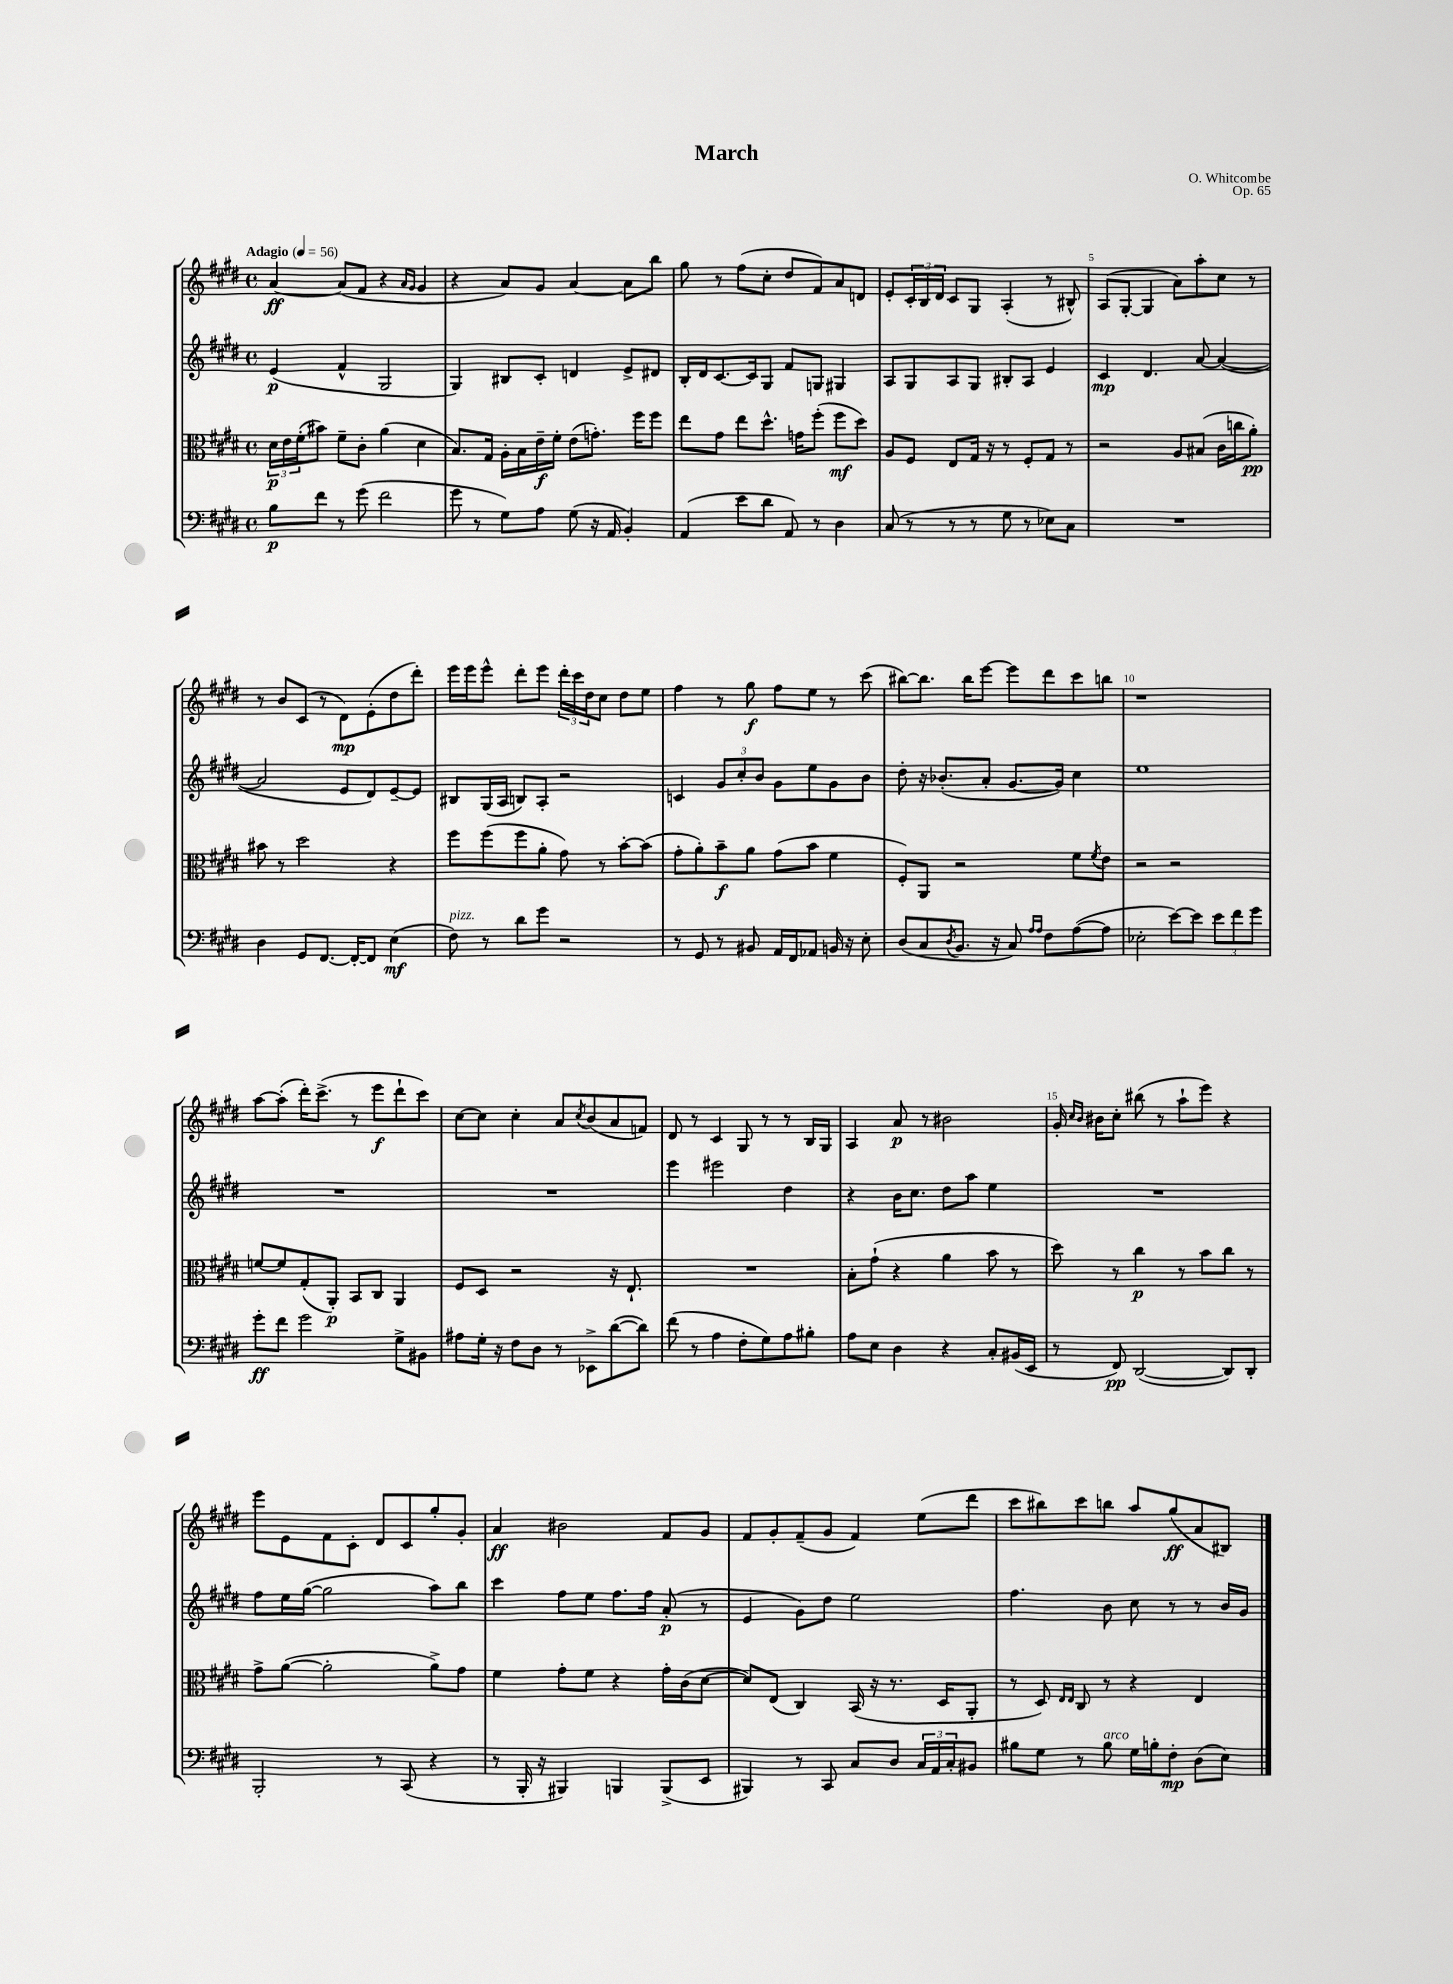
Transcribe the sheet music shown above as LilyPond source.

\header { title = "March" composer = "O. Whitcombe" opus = "Op. 65" }
<<
\new StaffGroup <<
\new Staff = "s0" {
    \clef treble \key e \major \defaultTimeSignature \time 4/4 \tempo "Adagio" 4 = 56
    a'4~\ff a'8( fis'8 r4 \grace { a'16 gis'16 } gis'4 |
    r4 a'8) gis'8 a'4~ a'8 b''8 |
    gis''8 r8 fis''8( cis''8-. dis''8 fis'8) a'8 d'8 |
    e'8-. \tuplet 3/2 { cis'16-. b16 dis'16 } cis'8 gis8 a4-.( r8 bis8-^) |
    a8( gis8~-. gis4 a'8) a''8-. cis''8 r8 |
    r8 b'8 cis'8( r8 dis'8\mp) e'8-.( dis''8 dis'''8-.) |
    e'''16 e'''16 e'''8-^ dis'''8-. e'''8 \tuplet 3/2 { dis'''16-. cis'''16 dis''16 } cis''8 dis''8 e''8 |
    fis''4 r8 gis''8\f fis''8 e''8 r8 cis'''8( |
    bis''8~) bis''8. bis''16 e'''8~ e'''8 dis'''8 cis'''8 b''8 |
    r1 |
    a''8~ a''8-.( dis'''16-.) cis'''8.->( r8 e'''8\f dis'''8-! cis'''8) |
    cis''8~ cis''8 cis''4-. a'8 \acciaccatura { cis''8 } b'8( a'8 f'8) |
    dis'8 r8 cis'4 gis8 r8 r8 b16 gis16 |
    a4 a'8\p r8 bis'2 |
    gis'16-. \grace { cis''16 b'16 } bis'16 cis''8-. bis''8( r8 a''8-! e'''8) r4 |
    e'''8 e'8 fis'8 cis'8-. dis'8 cis'8 gis''8-. gis'8-. |
    a'4\ff bis'2 fis'8 gis'8 |
    fis'8 gis'8-. fis'8--( gis'8 fis'4) e''8( dis'''8 |
    cis'''8 bis''8) cis'''8 b''8 a''8 gis''8\ff( a'8 bis8) \bar "|." |
}
\new Staff = "s1" {
    \clef treble \key e \major \defaultTimeSignature \time 4/4
    e'4\p( fis'4-^ gis2 |
    gis4) bis8 cis'8-. d'4 e'8-> dis'8 |
    b16-. dis'16 cis'8.~ cis'16 gis8 fis'8 g8 gis4 |
    a8 gis8 a8 gis8 bis8-. a8 e'4 |
    cis'4\mp dis'4. a'8~ a'4~( |
    a'2 e'8 dis'8) e'8~-- e'8 |
    bis8 gis16( a16 b8) a8-. r2 |
    c'4 \tuplet 3/2 { gis'8 cis''8-. b'8 } gis'8 e''8 gis'8 b'8 |
    dis''8-. r16 bes'8.-.( a'8-. gis'8.~ gis'16) cis''4 |
    e''1 |
    R1 |
    R1 |
    e'''4 eis'''2 dis''4 |
    r4 b'16 cis''8. dis''8 a''8 e''4 |
    R1 |
    fis''8 e''16 gis''16~( gis''2 a''8) b''8 |
    cis'''4 fis''8 e''8 fis''8. fis''16 a'8-.\p( r8 |
    e'4 gis'8) dis''8 e''2 |
    fis''4. b'8 cis''8 r8 r8 b'16 gis'16 \bar "|." |
}
\new Staff = "s2" {
    \clef alto \key e \major \defaultTimeSignature \time 4/4
    \tuplet 3/2 { dis'16\p e'16 fis'16-.( } bis'8) fis'8-- cis'8-. a'4( dis'4 |
    b8.) gis16 a16-. b16 e'16--\f fis'16-. e'8( g'8.-.) fis''16 fis''8 |
    e''8 gis'8 e''8 dis''8.-^ g'16 fis''8-.( fis''8\mf dis''8) |
    a8 fis8 e8 gis16 r16 r8 fis8-. gis8 r8 |
    r2 a8 bis8( cis'16 c''16 a'8-.\pp) |
    bis'8 r8 dis''2 r4 |
    fis''8 fis''8( fis''8 a'8-. gis'8) r8 b'8~-. b'8( |
    gis'8-. a'8-.) b'8--\f a'8 gis'8( b'8 fis'4 |
    fis8-.) a,8 r2 fis'8 \acciaccatura { fis'8 } e'8 |
    r2 r2 |
    f'8~ f'8 gis8-.( a,8-.\p) b,8 cis8 a,4 |
    fis8 dis8 r2 r16 e8.-! |
    R1 |
    b8-. gis'8-!( r4 a'4 b'8 r8 |
    dis''8) r8 cis''4\p r8 b'8 cis''8 r8 |
    gis'8-> a'8~( a'2-. a'8->) gis'8 |
    fis'4 gis'8-. fis'8 r4 gis'16-. cis'16( dis'8~ |
    dis'8) e8( cis4) b,16( r16 r8. dis16 a,8-. |
    r8 dis8) \grace { e16 e16 } cis8 r8 r4 e4 \bar "|." |
}
\new Staff = "s3" {
    \clef bass \key e \major \defaultTimeSignature \time 4/4
    b8\p fis'8 r8 gis'8( fis'2 |
    gis'8 r8 gis8) a8 gis8( r16 a,16 b,4-.) |
    a,4( e'8 dis'8 a,8) r8 dis4 |
    cis8( r8 r8 r8 gis8 r8 ees8) cis8 |
    R1 |
    dis4 gis,8 fis,8.~ fis,16~-. fis,8 e4\mf( |
    fis8^\markup { \italic "pizz." }) r8 dis'8 gis'8 r2 |
    r8 gis,8 r8 bis,8 a,16 fis,16 aes,8 b,16 r16 e8-. |
    dis8( cis8 \acciaccatura { dis8 } b,8. r16 cis8) \grace { a16 a16 } fis8 a8~( a8 |
    ees2-. e'8~) e'8 \tuplet 3/2 { e'8 fis'8 gis'8 } |
    gis'8-.\ff fis'8 gis'2 gis8-> bis,8 |
    ais8 gis16-. r16 fis8 dis8 r8 ees,8-> dis'8~( dis'8) |
    fis'8( r8 a4 fis8-. gis8) a8 bis8-. |
    a8 e8 dis4 r4 cis8-. bis,16( e,16 |
    r8 fis,8\pp) dis,2~( dis,8) dis,8-. |
    b,,2-. r8 cis,8( r4 |
    r8 b,,16-. r16 bis,,4) b,,4 b,,8->( e,8 |
    bis,,4) r8 cis,8 cis8 dis8 \tuplet 3/2 { cis16 a,16 cis16-. } bis,8 |
    bis8 gis8 r8 bis8^\markup { \italic "arco" } gis16 b16-. fis8-.\mp dis8( e8) \bar "|." |
}
>>
>>
\layout { \context { \Score \override BarNumber.break-visibility = ##(#f #t #t) barNumberVisibility = #(every-nth-bar-number-visible 5) } }
